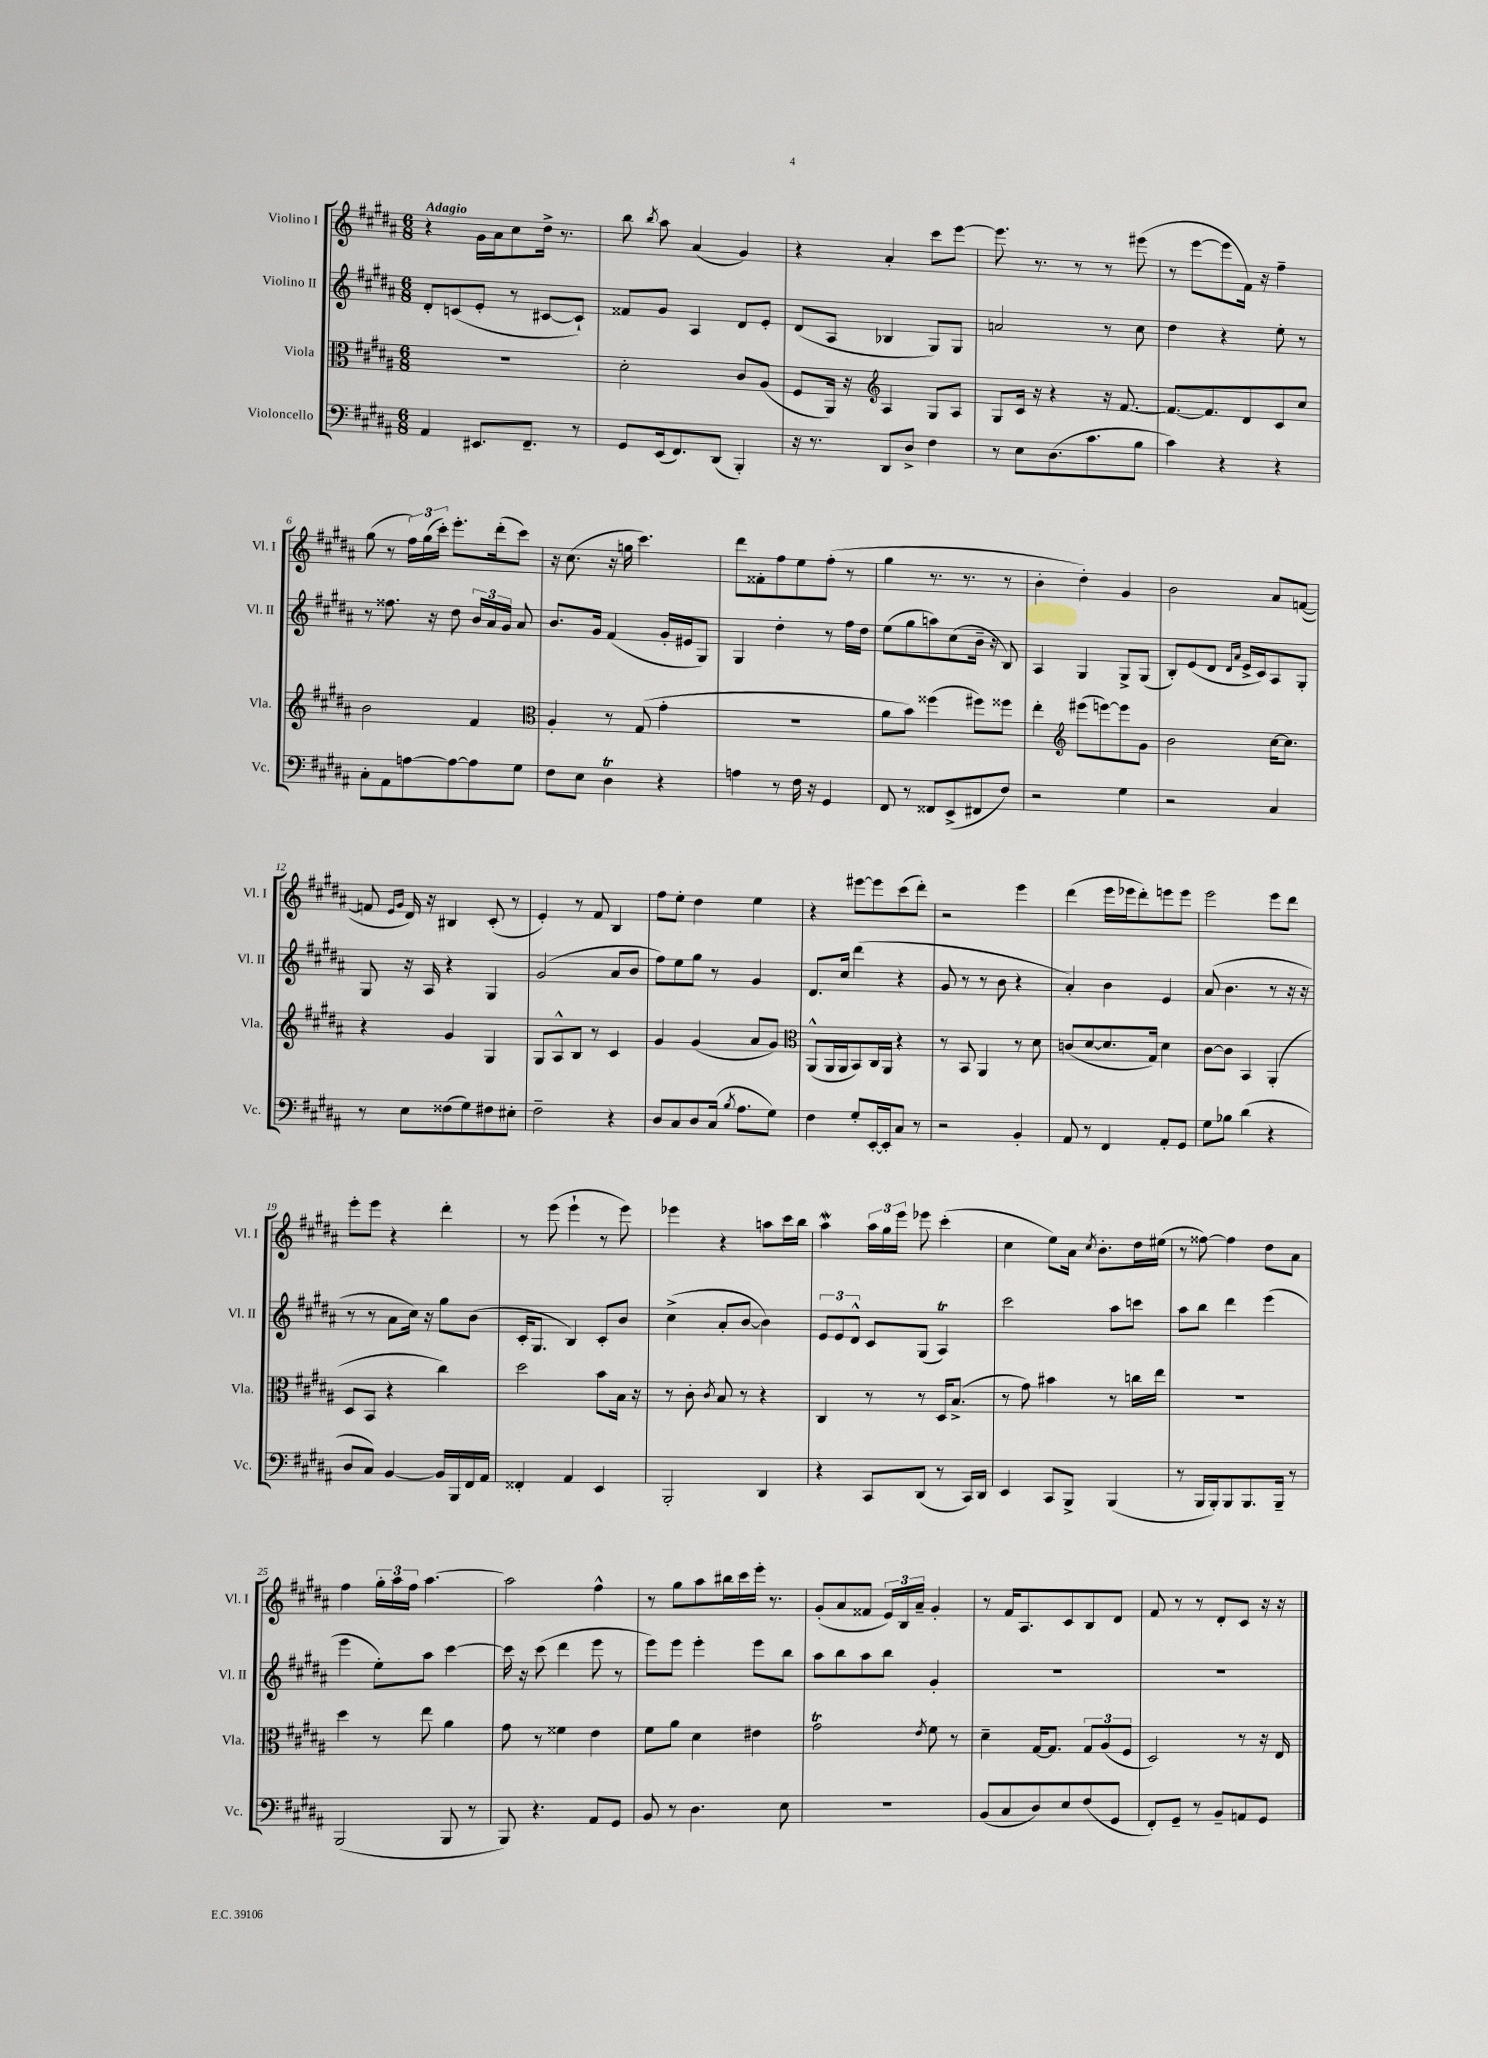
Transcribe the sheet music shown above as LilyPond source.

<<
\new StaffGroup <<
\new Staff = "s0" \with { instrumentName = "Violino I" shortInstrumentName = "Vl. I" } {
    \clef treble \key b \major \numericTimeSignature \time 6/8 \tempo "Adagio"
    \autoBeamOff r4 gis'16[ ais'16 cis''8 dis''16]-> r8. |
    b''8 \acciaccatura { b''8 } ais''8 ais'4( gis'4) |
    r4 ais'4-. cis'''8[ e'''8]~ |
    e'''8. r8. r8 r8 eis'''8( |
    r8 e'''8[~ e'''8 fis'16]) r16 fis''4-- |
    gis''8( r8 \tuplet 3/2 { fis''16[) gis''16( cis'''16]-.) } e'''8.[-. dis'''16-.( cis'''8]) |
    r16 cis''8.( r16 g''16 cis'''4.) |
    dis'''8[ fisis'8-. fis''8 e''8 fis''8]-.( r8 |
    gis''4 r8. r8. r8 |
    b'4-. dis''4-.) gis'4 |
    b'2 ais'8[ f'8]~( |
    f'8 \grace { e'16[ gis'16] } dis'16) r16 bis4 cis'8-.( r8 |
    e'4-.) r8 fis'8 b4 |
    fis''8[ e''8]-. dis''4 e''4 |
    r4 eis'''8[~ eis'''8 cis'''8( dis'''8]-.) |
    r2 e'''4 |
    dis'''4( e'''16[ ees'''16 dis'''8-.) e'''8 e'''8] |
    e'''2 e'''8[ dis'''8] |
    e'''8[-. e'''8] r4 dis'''4-. |
    r8 e'''8( e'''4-! r8 e'''8) |
    ees'''4 r4 a''8[ cis'''16 b''16] |
    ais''4\mordent \tuplet 3/2 { ais''16[ gis''16 e'''16] } ees'''8 cis'''4-.( |
    cis''4 e''8[) ais'16] \acciaccatura { cis''8 } b'8.[-. dis''16 eis''16]( |
    r8 fisis''8~) fisis''4 dis''8[ ais'8] |
    fis''4 \tuplet 3/2 { gis''16[-. ais''16 fis''16] } ais''4.~ |
    ais''2 fis''4-^ |
    r8 gis''8[ ais''8 bis''16 cis'''16 e'''16]-. r8. |
    gis'8[-.( ais'8 fisis'8] \tuplet 3/2 { e'16[) b16 ais'16]-- } gis'4-. |
    r8 fis'16[ ais8. cis'8 b8 dis'8] |
    fis'8 r8 r8 dis'8[-. cis'8] r16 r16 \bar "|." |
}
\new Staff = "s1" \with { instrumentName = "Violino II" shortInstrumentName = "Vl. II" } {
    \clef treble \key b \major \numericTimeSignature \time 6/8
    \autoBeamOff dis'8[-. c'8( e'8]-. r8 cis'8[~ cis'8]-!) |
    fisis'8[ gis'8] ais4 dis'8[ e'8]-. |
    dis'8[( ais8] bes4 gis8[) gis8] |
    a'2 r8 cis''8 |
    dis''4 r4 e''8-. r8 |
    r8 fisis''8. r16 dis''8 \tuplet 3/2 { b'16[ ais'16 gis'16] } ais'8 |
    b'8.[ gis'16] fis'4( gis'16[-. eis'16 gis8]) |
    gis4 dis''4-. r8 fis''16[ dis''16] |
    e''8[( gis''8 a''8) cis''8( b'16]-- r16 b8) |
    ais4 gis4 gis8[-> gis8]( |
    b8[-.) e'8( dis'8] \grace { dis'16[ ais'16] } e'16[-> cis'16) ais8 gis8]-. |
    gis8 r16 ais16 r4 gis4 |
    gis'2( ais'8[ b'8] |
    fis''8[) e''8 gis''8] r8 gis'4 |
    dis'8.[ cis''16] dis'''4( r4 |
    gis'8 r8 r8 b'8 r4 |
    ais'4-.) b'4 e'4 |
    ais'8( b'4. r8 r16 r16 |
    r8 r8 ais'8[ cis''16]) r16 gis''8[ b'8]( |
    cis'16[-. gis8.] b4) cis'8[-. b'8] |
    cis''4->( ais'8[-. b'8]~ b'4) |
    \tuplet 3/2 { e'8[ e'8 dis'8]-^ } cis'8[ gis8]( ais4\trill) |
    cis'''2 ais''8[ c'''8] |
    ais''8[ b''8] dis'''4 e'''4( |
    e'''4 e''8[-.) ais''8] cis'''4~ |
    cis'''16 r16 cis'''8( dis'''4 e'''8 r8 |
    e'''8[) e'''8] e'''4-. e'''8[ b''8] |
    ais''8[ b''8 ais''8 b''8] gis'4-. |
    R2. |
    R2. \bar "|." |
}
\new Staff = "s2" \with { instrumentName = "Viola" shortInstrumentName = "Vla." } {
    \clef alto \key b \major \numericTimeSignature \time 6/8
    \autoBeamOff R2. |
    dis'2-. cis'8[ ais8]( |
    fis8[ ais,16]) r16 \clef treble ais4 gis8[ ais8] |
    gis8[ cis'16] r16 r4 r16 fis'8.~ |
    fis'8.[~ fis'8. dis'8 cis'8 cis''8] |
    b'2 fis'4 |
    \clef alto ais4-. r8 gis8( gis'4-. |
    R2. |
    ais'8[ b'8]) fisis''4( fis''8[) fisis''8] |
    e''4-. \clef treble eis'''8[( e'''8~) e'''8 gis'8] |
    b'2 cis''16[~ cis''8.] |
    r4 gis'4 gis4 |
    gis8[ ais8-^ b8] r8 cis'4 |
    gis'4 gis'4( ais'8[ gis'8]) |
    \clef alto ais,8[-^( ais,16 ais,16 b,8) cis16 ais,16] r4 |
    r8 b,8 ais,4 r8 dis'8 |
    c'8[( dis'8~ dis'8. gis16]) dis'4 |
    cis'8[~ cis'8] b,4 ais,4-.( |
    dis8[ b,8] r4 cis''4) |
    dis''2 b'8[ b16] r16 |
    r8 cis'8-. \acciaccatura { cis'8 } b8 r8 r4 |
    cis4 r8 r8 dis16[ b8.]->( |
    r8 gis'8) bis'4 r8 c''16[ e''16] |
    R2. |
    dis''4 r8 e''8 ais'4 |
    gis'8 r8 fisis'4 e'4 |
    fis'8[ ais'8] dis'4 eis'4 |
    gis'2\trill \acciaccatura { e'8 } fis'8 r8 |
    dis'4-- gis16[~ gis8.] \tuplet 3/2 { gis8[ ais8( fis8] } |
    dis2) r8 r16 e16 \bar "|." |
}
\new Staff = "s3" \with { instrumentName = "Violoncello" shortInstrumentName = "Vc." } {
    \clef bass \key b \major \numericTimeSignature \time 6/8
    \autoBeamOff ais,4 eis,8.[ fis,8.]-- r8 |
    gis,8[ e,16( fis,8.) dis,8]( b,,4-.) |
    r16 r8. dis,8[ dis8]-> fis4 |
    r8 e8[ dis8.( cis'8. b8] |
    cis'4) r4 r4 |
    cis8[-. ais,8 a8~ a8~ a8 gis8] |
    fis8[ e8] dis4\trill r4 |
    a4 r8 fis16 r16 gis,4 |
    fis,8 r8 fisis,8[ e,8->( fis,8 fis8]) |
    r2 gis4 |
    r2 cis4 |
    r8 e8[ fisis8( gis8) fis8 eis8]-. |
    fis2-- r4 |
    dis8[ cis8 dis8 cis16]( \acciaccatura { b8 } ais8.[ gis8]) |
    fis4 gis8[-. e,16~-. e,16-. cis8] r8 |
    r2 b,4-. |
    ais,8 r8 fis,4 ais,8[-. gis,8] |
    gis8[ bes8] dis'4( r4 |
    dis8[ cis8]) b,4~ b,16[ b,,16 fis,16 ais,16] |
    fisis,4-. ais,4 e,4 |
    b,,2-. dis,4 |
    r4 cis,8[ dis,8]( r8 cis,16[) dis,16] |
    e,4 cis,8[ b,,8]-> b,,4( |
    r8 b,,16[ b,,16-.) b,,8 b,,8. b,,16]-- r8 |
    b,,2( b,,8 r8 |
    b,,8) r4. ais,8[ gis,8] |
    b,8 r8 dis4. e8 |
    R2. |
    b,8[( cis8 dis8) e8 fis8( gis,8] |
    fis,8[-.) gis,8]-- r8 b,8[-- a,8 gis,8] \bar "|." |
}
>>
>>
